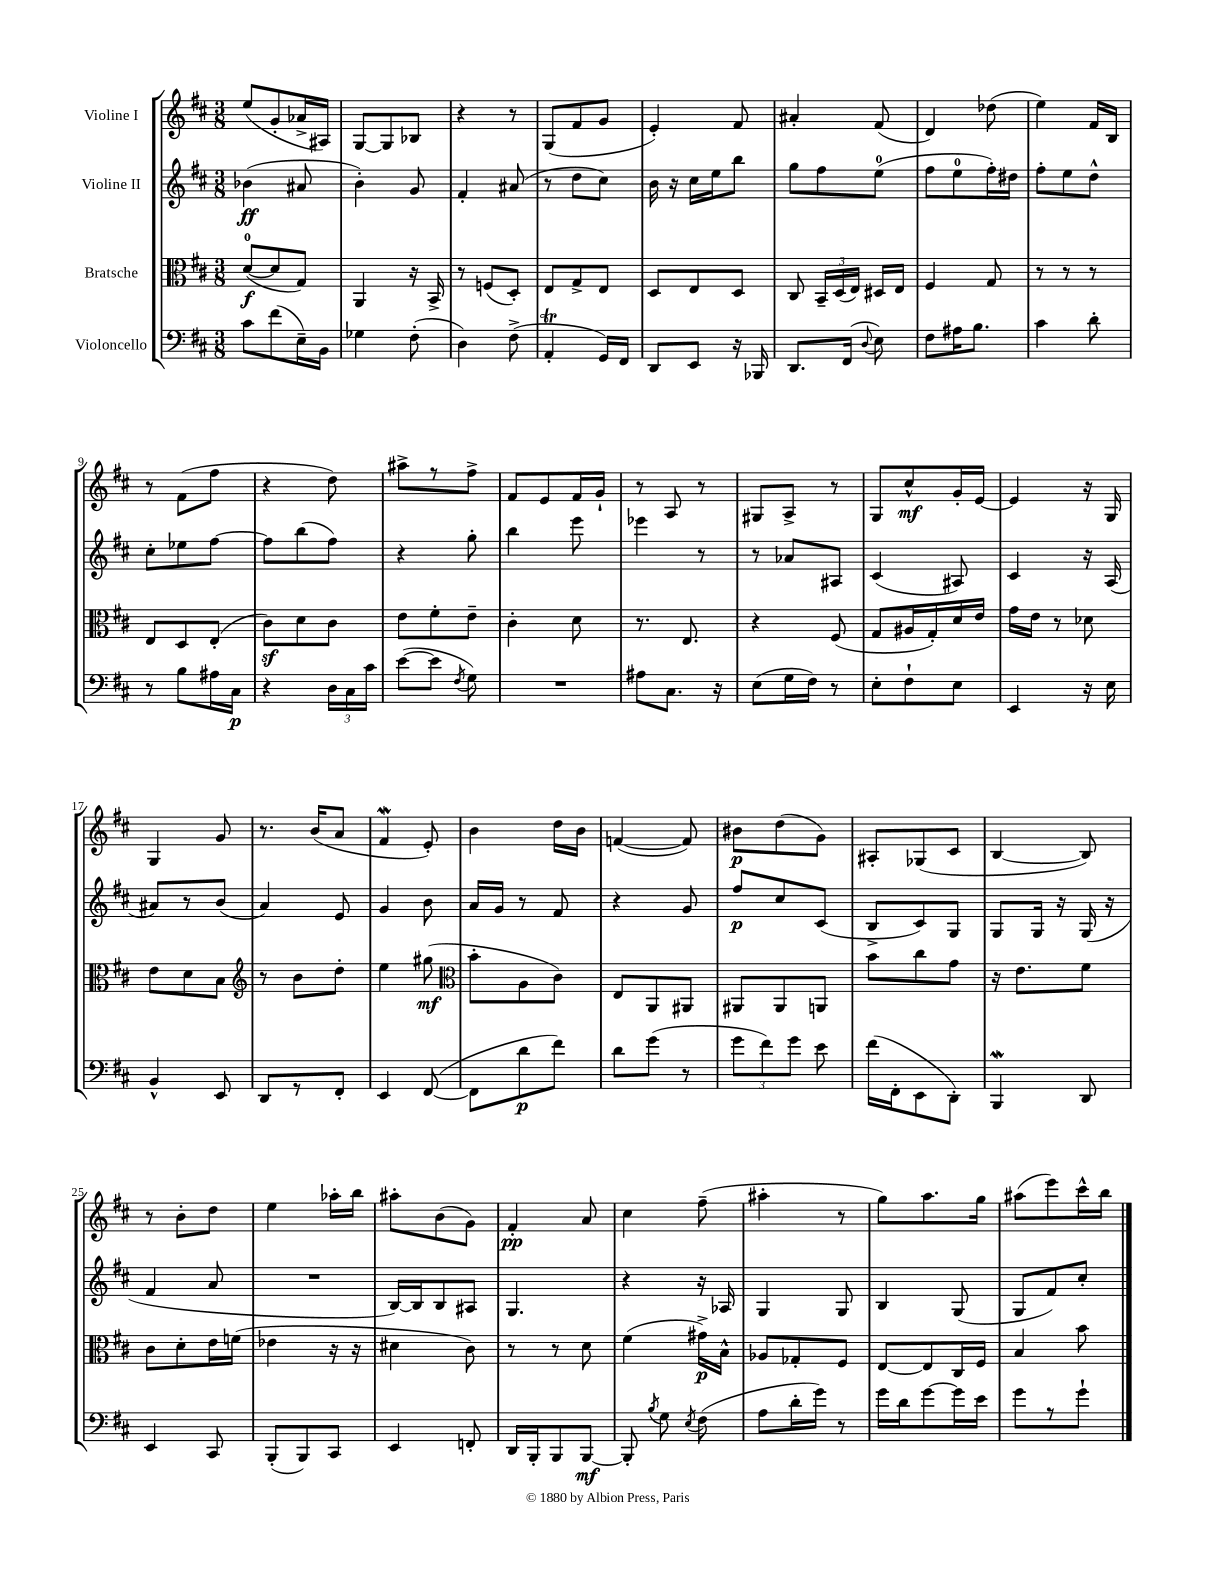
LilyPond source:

<<
\new StaffGroup <<
\new Staff = "s0" \with { instrumentName = "Violine I" } {
    \clef treble \key d \major \numericTimeSignature \time 3/8
    \autoBeamOff e''8[( g'8-. aes'16-> ais16]) |
    g8[~ g8 bes8] |
    r4 r8 |
    g8[( fis'8 g'8] |
    e'4-.) fis'8 |
    ais'4-. fis'8( |
    d'4) des''8( |
    e''4) fis'16[ b16] |
    r8 fis'8[( fis''8] |
    r4 d''8) |
    ais''8[-> r8 fis''8]-> |
    fis'8[ e'8 fis'16 g'16]-! |
    r8 a8 r8 |
    gis8[ a8]-> r8 |
    g8[ cis''8-^\mf g'16-. e'16]~ |
    e'4 r16 g16 |
    g4 g'8 |
    r8. b'16[( a'8] |
    fis'4\mordent e'8-.) |
    b'4 d''16[ b'16] |
    f'4~( f'8) |
    bis'8[\p d''8( g'8]) |
    ais8[-. ges8( cis'8] |
    b4~ b8) |
    r8 b'8[-. d''8] |
    e''4 aes''16[-. b''16] |
    ais''8[-. b'8( g'8]) |
    fis'4-.\pp a'8 |
    cis''4 fis''8--( |
    ais''4-. r8 |
    g''8[) a''8. g''16] |
    ais''8[( e'''8) cis'''16-^ b''16] \bar "|." |
}
\new Staff = "s1" \with { instrumentName = "Violine II" } {
    \clef treble \key d \major \numericTimeSignature \time 3/8
    \autoBeamOff bes'4\ff( ais'8 |
    b'4-.) g'8 |
    fis'4-. ais'8( |
    r8 d''8[ cis''8]) |
    b'16 r16 cis''16[ e''16 b''8] |
    g''8[ fis''8 e''8]-0( |
    fis''8[ e''8-0 fis''16-.) dis''16] |
    fis''8[-. e''8 d''8]-^ |
    cis''8[-. ees''8 fis''8]~ |
    fis''8[ b''8( fis''8]) |
    r4 g''8-. |
    b''4 e'''8 |
    ees'''4 r8 |
    r8 aes'8[ ais8] |
    cis'4( ais8) |
    cis'4 r16 a16( |
    ais'8[) r8 b'8]( |
    a'4) e'8 |
    g'4 b'8 |
    a'16[ g'16] r8 fis'8 |
    r4 g'8 |
    fis''8[\p cis''8 cis'8]( |
    b8[-> cis'8) g8] |
    g8[ g16] r16 g16( r16 |
    fis'4 a'8 |
    R4. |
    b16[~) b16 b8 ais8] |
    g4. |
    r4 r16 aes16 |
    g4 g8 |
    b4 g8( |
    g8[ fis'8) cis''8]-. \bar "|." |
}
\new Staff = "s2" \with { instrumentName = "Bratsche" } {
    \clef alto \key d \major \numericTimeSignature \time 3/8
    \autoBeamOff d'8[-0~\f( d'8 g8]) |
    a,4 r16 b,16-> |
    r8 f8[( d8]-.) |
    e8[ g8-> e8] |
    d8[ e8 d8] |
    cis8 \tuplet 3/2 { b,16[-- d16( e16]) } dis16[ e16] |
    fis4 g8 |
    r8 r8 r8 |
    e8[ d8 e8]-.( |
    cis'8[\sf) d'8 cis'8] |
    e'8[ fis'8-. e'8]-- |
    cis'4-. d'8 |
    r8. e8. |
    r4 fis8( |
    g8[ ais16 g16-.) d'16 e'16] |
    g'16[ e'16] r8 des'8 |
    e'8[ d'8 b8] |
    \clef treble r8 b'8[ d''8]-. |
    e''4 gis''8\mf( |
    \clef alto b'8[-. a8 cis'8]) |
    e8[ a,8 ais,8] |
    ais,8[ ais,8 a,8] |
    b'8[ cis''8 g'8] |
    r16 e'8.[ fis'8] |
    cis'8[ d'8-. e'16 f'16]( |
    ees'4 r16 r16 |
    dis'4 cis'8) |
    r8 r8 d'8 |
    fis'4( gis'16[->\p) b16]-^ |
    aes8[ ges8-. fis8] |
    e8[~ e8 cis16 fis16] |
    b4 b'8 \bar "|." |
}
\new Staff = "s3" \with { instrumentName = "Violoncello" } {
    \clef bass \key d \major \numericTimeSignature \time 3/8
    \autoBeamOff cis'8[ fis'8( e16--) b,16] |
    ges4 fis8-.( |
    d4) fis8->( |
    a,4-.\trill g,16[) fis,16] |
    d,8[ e,8] r16 bes,,16 |
    d,8.[ fis,16]( \appoggiatura { d8 } e8) |
    fis8[ ais16 b8.] |
    cis'4 d'8-. |
    r8 b8[ ais16 cis16]\p |
    r4 \tuplet 3/2 { d16[ cis16 cis'16] } |
    e'8[~( e'8] \acciaccatura { fis8 } g8) |
    R4. |
    ais8[ cis8.] r16 |
    e8[( g16 fis16]) r8 |
    e8[-. fis8-! e8] |
    e,4 r16 e16 |
    b,4-^ e,8 |
    d,8[ r8 fis,8]-. |
    e,4 fis,8~( |
    fis,8[ d'8\p fis'8]) |
    d'8[ g'8]( r8 |
    \tuplet 3/2 { g'8[ fis'8) g'8] } e'8 |
    fis'16[( fis,16-. e,8 d,8]-.) |
    b,,4\mordent d,8 |
    e,4 cis,8 |
    b,,8[-.( b,,8) cis,8] |
    e,4 f,8-. |
    d,16[ b,,16-. b,,8 b,,8]~\mf |
    b,,8-. \acciaccatura { b8 } g8 \acciaccatura { e8 } fis8( |
    a8[ d'16-. g'16]) r8 |
    g'16[ d'16 g'8~ g'16 e'16] |
    g'8[ r8 g'8]-! \bar "|." |
}
>>
>>
